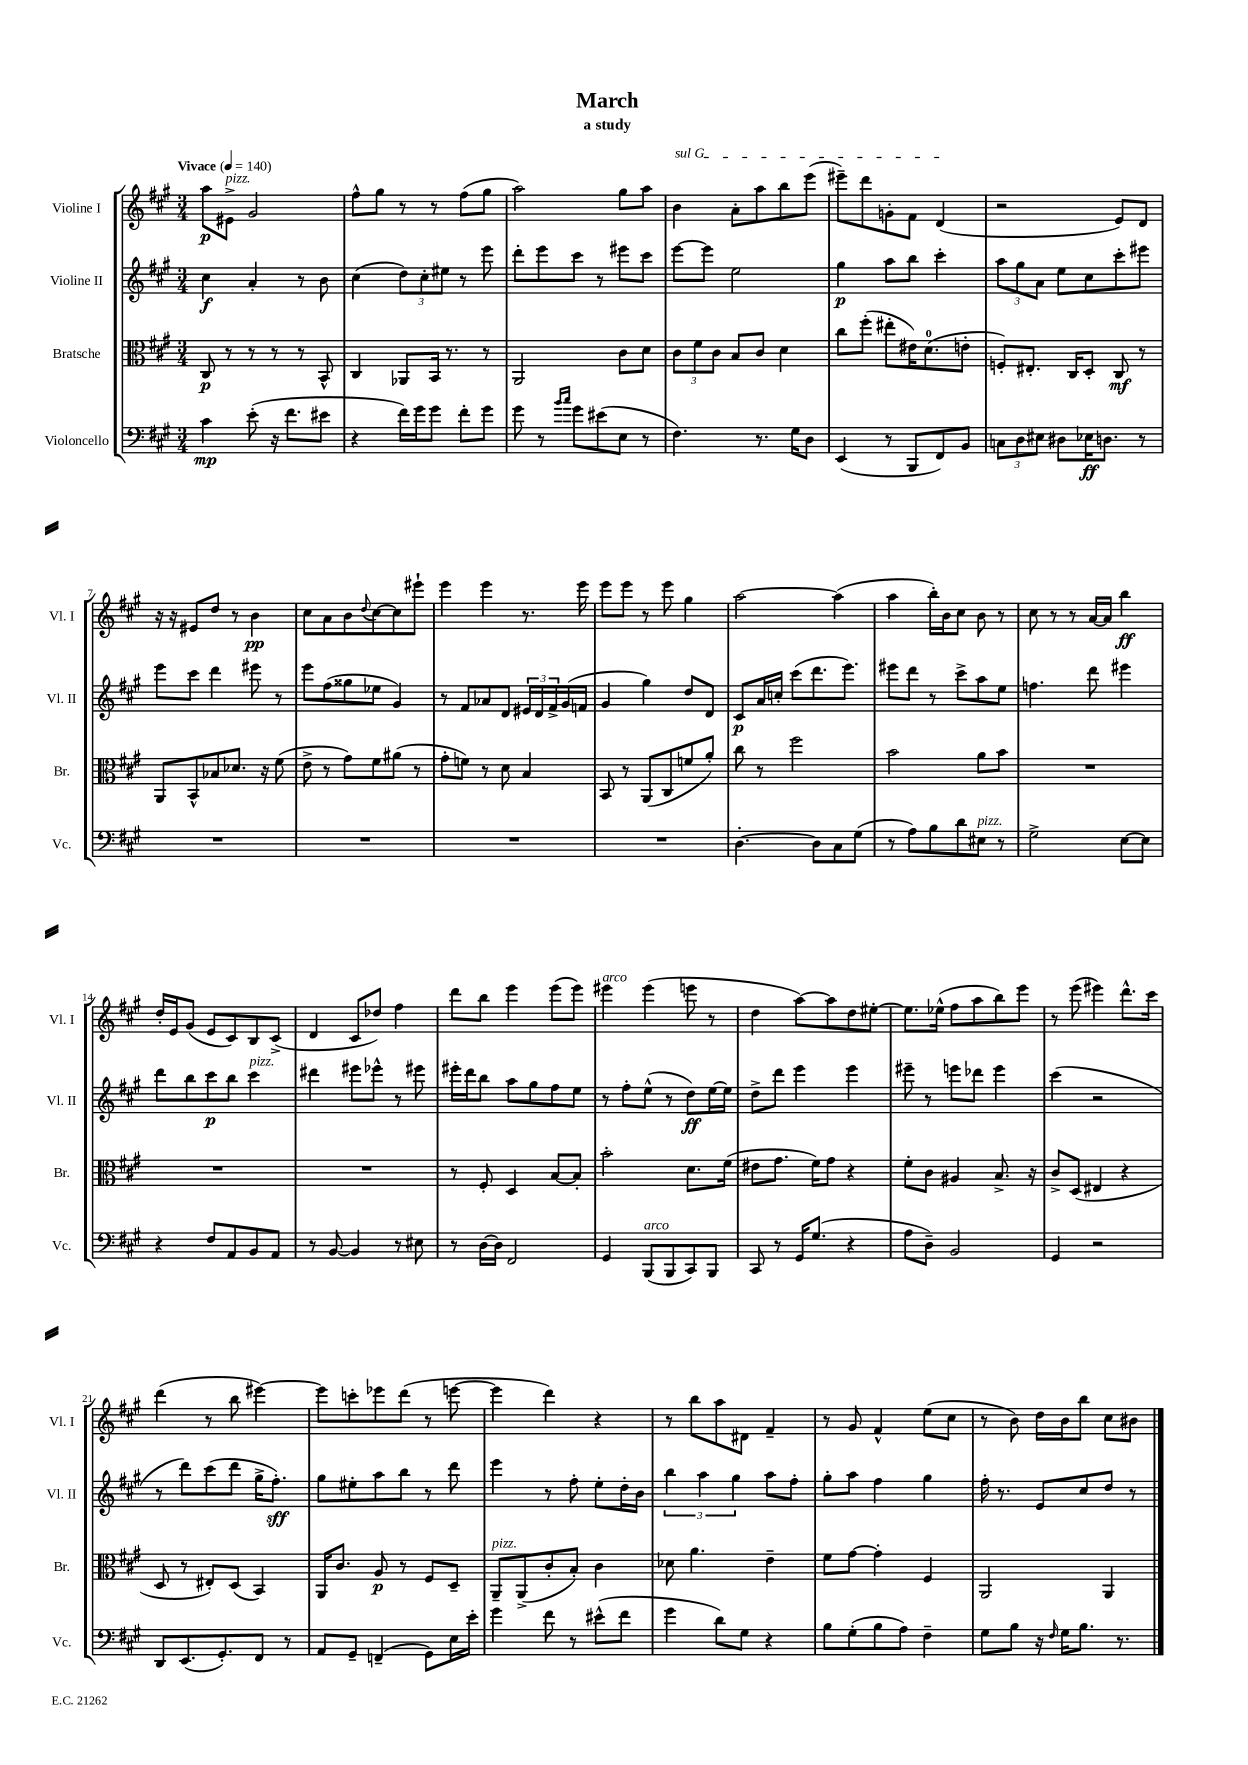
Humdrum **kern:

**kern	**dynam	**kern	**dynam	**kern	**dynam	**kern	**dynam
*part4	*part4	*part3	*part3	*part2	*part2	*part1	*part1
*staff4	*staff4	*staff3	*staff3	*staff2	*staff2	*staff1	*staff1
*I"Violoncello	*	*I"Bratsche	*	*I"Violine II	*	*I"Violine I	*
*I'Vc.	*	*I'Br.	*	*I'Vl. II	*	*I'Vl. I	*
*clefF4	*	*clefC3	*	*clefG2	*	*clefG2	*
*k[f#c#g#]	*	*k[f#c#g#]	*	*k[f#c#g#]	*	*k[f#c#g#]	*
*M3/4	*	*M3/4	*	*M3/4	*	*M3/4	*
*MM140	*	*MM140	*	*MM140	*	*MM140	*
=1	=1	=1	=1	=1	=1	=1	=1
!	!	!	!	!	!	!LO:TX:a:B:t=Vivace	!
4c#\	mp	8C#/	p	4cc#\	f	8aa\L	p
!	!	!	!	!	!	!LO:TX:a:i:t=pizz.	!
.	.	8r	.	.	.	8e#X^\J	.
(8e'\	.	8r	.	4a'/	.	2g#/	.
16r	.	8r	.	.	.	.	.
8.f#\L	.	.	.	.	.	.	.
.	.	8r	.	8r	.	.	.
8e#X\J	.	8BB^^/	.	8b\	.	.	.
=2	=2	=2	=2	=2	=2	=2	=2
4r	.	4C#/	.	(4cc#\	.	8ff#^^\L	.
.	.	.	.	.	.	8gg#\J	.
16f#\LL)	.	8AA-X/L	.	12dd\L)	.	8r	.
16g#\J	.	.	.	.	.	.	.
.	.	.	.	12cc#'\	.	.	.
8g#\J	.	16BB/Jk	.	.	.	8r	.
.	.	.	.	12ee#X\J	.	.	.
.	.	8.r	.	.	.	.	.
8f#'\L	.	.	.	8r	.	(8ff#\L	.
8g#\J	.	8r	.	8eee\	.	8gg#\J	.
=3	=3	=3	=3	=3	=3	=3	=3
8g#\	.	2AA/	.	8ddd'\L	.	2aa\)	.
8r	.	.	.	8eee\	.	.	.
16qqb/LL	.	.	.	.	.	.	.
16qqcc#/JJ	.	.	.	.	.	.	.
8g#\L	.	.	.	8ccc#\J	.	.	.
(8e#X\	.	.	.	8r	.	.	.
8E\J	.	8c#\L	.	8eee#X\L	.	8gg#\L	.
8r	.	8d\J	.	8ccc#\J	.	8aa\J	.
=4	=4	=4	=4	=4	=4	=4	=4
!	!	!	!	!	!	!LO:TX:a:i:t=sul G	!
4.F#\)	.	12c#\L	.	[8eee\L	.	4b\	.
.	.	12f#\	.	.	.	.	.
.	.	.	.	8eee\J]	.	.	.
.	.	12c#\J	.	.	.	.	.
.	.	8B/L	.	2ee\	.	8a'\L	.
8.r	.	8c#/J	.	.	.	8aa\	.
.	.	4d\	.	.	.	8bb\	.
16G#\KL	.	.	.	.	.	.	.
8D\J	.	.	.	.	.	(8eee\J	.
=5	=5	=5	=5	=5	=5	=5	=5
(4EE/	.	8cc#\L	.	4gg#\	p	8eee#X~\L)	.
.	.	(8ff#'\J	.	.	.	8ddd\	.
8r	.	8ee#X'\L	.	8aa\L	.	8gn'\	.
8BBB/L	.	16e#X\K)	.	8bb\J	.	8f#\J	.
.	.	(8.d\	.	.	.	.	.
8FF#/)	.	.	.	4ccc#'\	.	(4d/	.
8BB/J	.	8en'\J	.	.	.	.	.
=6	=6	=6	=6	=6	=6	=6	=6
12Cn\L	.	8Fn'/L)	.	12aa\L	.	2r	.
12D\	.	.	.	12gg#\	.	.	.
.	.	8.E#X'/J	.	.	.	.	.
12E#X\J	.	.	.	12a\J	.	.	.
8D#X\L	.	.	.	8ee\L	.	.	.
.	.	16C#/KL	.	.	.	.	.
16E-X\K	ff	8D'/J	.	8cc#\	.	.	.
8.Dn\J	.	.	.	.	.	.	.
.	.	8C#/	mf	8ccc#'\	.	8e/L)	.
8r	.	8r	.	8eee#X\J	.	8d/J	.
!!LO:LB:g=z
=7	=7	=7	=7	=7	=7	=7	=7
2.r	.	8AA/L	.	8eee\L	.	16r	.
.	.	.	.	.	.	16r	.
.	.	8BB^^/	.	8ccc#\J	.	8e#X/L	.
.	.	8B-X/	.	4ddd\	.	8dd/J	.
.	.	8.d-X/J	.	.	.	8r	.
.	.	.	.	8eee#X\	.	4b\	pp
.	.	16r	.	.	.	.	.
.	.	(8f#\	.	8r	.	.	.
=8	=8	=8	=8	=8	=8	=8	=8
2.r	.	8e^\	.	8eee\L	.	8cc#\L	.
.	.	8r	.	(8ff#\	.	8a\	.
.	.	8g#\L)	.	8gg##X\	.	8b\	.
.	.	.	.	.	.	8qqdd/	.
.	.	8f#\	.	8ee-X\J	.	[8cc#\	.
.	.	(8a#X\J	.	4g#/)	.	8cc#\]	.
.	.	8r	.	.	.	8eee#X`\J	.
=9	=9	=9	=9	=9	=9	=9	=9
2.r	.	8g#'\L	.	8r	.	4eee\	.
.	.	8fn\J)	.	8f#/L	.	.	.
.	.	8r	.	8a-X/	.	4eee\	.
.	.	8d\	.	8d/J	.	.	.
.	.	4B/	.	24e#X/LL	.	8.r	.
.	.	.	.	24d/	.	.	.
.	.	.	.	24f#^/	.	.	.
.	.	.	.	(16g#/	.	.	.
.	.	.	.	16fn/JJ	.	16eee\	.
=10	=10	=10	=10	=10	=10	=10	=10
2.r	.	8BB/	.	4g#/	.	8eee\L	.
.	.	8r	.	.	.	8eee\J	.
.	.	(8AA/L	.	4gg#\)	.	8r	.
.	.	8C#/	.	.	.	8eee\	.
.	.	8fn/	.	8dd/L	.	4gg#\	.
.	.	8a'/J)	.	8d/J	.	.	.
=11	=11	=11	=11	=11	=11	=11	=11
[4.D'\	.	8cc#\	.	8c#/L	p	[2aa\	.
.	.	8r	.	16a/L	.	.	.
.	.	.	.	16ccn'/JJ	.	.	.
.	.	2ff#\	.	(8ccc#\L	.	.	.
8D\L]	.	.	.	8.ddd\	.	.	.
8C#\	.	.	.	.	.	(4aa\]	.
.	.	.	.	8.eee\J)	.	.	.
(8G#\J	.	.	.	.	.	.	.
=12	=12	=12	=12	=12	=12	=12	=12
8r	.	2b\	.	8eee#X\L	.	4aa\	.
8A\L)	.	.	.	8ddd\J	.	.	.
8B\	.	.	.	8r	.	16bb'\LL)	.
.	.	.	.	.	.	16b\J	.
8d\	.	.	.	8ccc#^\L	.	8cc#\J	.
!LO:TX:a:i:t=pizz.	!	!	!	!	!	!	!
8E#X\J	.	8a\L	.	8aa\	.	8b\	.
8r	.	8b\J	.	8ee\J	.	8r	.
=13	=13	=13	=13	=13	=13	=13	=13
2G#^\	.	2.r	.	4.ffn\	.	8cc#\	.
.	.	.	.	.	.	8r	.
.	.	.	.	.	.	8r	.
.	.	.	.	8ddd\	.	[16a/LL	.
.	.	.	.	.	.	16a/JJ]	.
[8E\L	.	.	.	4eee#X\	.	4bb\	ff
8E\J]	.	.	.	.	.	.	.
!!LO:LB:g=z
=14	=14	=14	=14	=14	=14	=14	=14
4r	.	2.r	.	8ddd\L	.	16dd'/LL	.
.	.	.	.	.	.	16e/J	.
.	.	.	.	8bb\	.	(8g#/J	.
8F#/L	.	.	.	8ccc#\	p	8e/L	.
8AA/	.	.	.	8bb\J	.	8c#/)	.
!	!	!	!	!LO:TX:a:i:t=pizz.	!	!	!
8BB/	.	.	.	4ccc#\	.	8B/	.
8AA/J	.	.	.	.	.	(8c#^/J	.
=15	=15	=15	=15	=15	=15	=15	=15
8r	.	2.r	.	4ddd#X\	.	4d/	.
[8BB/	.	.	.	.	.	.	.
4BB/]	.	.	.	8eee#X\L	.	8c#/L	.
.	.	.	.	8eee-X^^\J	.	8dd-X/J)	.
8r	.	.	.	8r	.	4ff#\	.
8E#X\	.	.	.	8eee#X\	.	.	.
=16	=16	=16	=16	=16	=16	=16	=16
8r	.	8r	.	16eee#X'\LL	.	8ddd\L	.
.	.	.	.	16ddd\J	.	.	.
[16D\LL	.	8F#'/	.	8bb\J	.	8bb\J	.
16D\JJ]	.	.	.	.	.	.	.
2FF#/	.	4D/	.	8aa\L	.	4eee\	.
.	.	.	.	8gg#\	.	.	.
.	.	[8B/L	.	8ff#\	.	(8eee\L	.
.	.	8B'/J]	.	8ee\J	.	8eee\J)	.
=17	=17	=17	=17	=17	=17	=17	=17
!	!	!	!	!	!	!LO:TX:a:i:t=arco	!
4GG#/	.	2b'\	.	8r	.	4eee#X\	.
.	.	.	.	8ff#'\L	.	.	.
!LO:TX:a:i:t=arco	!	!	!	!	!	!	!
(8BBB/L	.	.	.	(8ee^^\J	.	(4eee#\	.
8BBB/	.	.	.	8r	.	.	.
8CC#/)	.	8.d\L	.	8dd\L)	ff	8eeen\	.
8BBB/J	.	.	.	[16ee\L	.	8r	.
.	.	(16f#\Jk	.	16ee\JJ]	.	.	.
=18	=18	=18	=18	=18	=18	=18	=18
8CC#/	.	8e#X\L	.	8dd^\L	.	4dd\	.
8r	.	8.g#\J	.	8ddd\J	.	.	.
16GG#/KL	.	.	.	4eee\	.	[8aa\L)	.
(8.G#/J	.	16f#\KL)	.	.	.	.	.
.	.	8g#\J	.	.	.	8aa\]	.
4r	.	4r	.	4eee\	.	8dd\	.
.	.	.	.	.	.	[8ee#X'\J	.
=19	=19	=19	=19	=19	=19	=19	=19
8A\L	.	8f#'\L	.	8eee#X~\	.	8.ee#\L]	.
8D~\J)	.	8c#\J	.	8r	.	.	.
.	.	.	.	.	.	(16ee-X^^\Jk	.
2BB/	.	4A#X/	.	8eeen\L	.	8ff#\L	.
.	.	.	.	8ddd-X\J	.	8aa\	.
.	.	8.B^/	.	4eee\	.	8bb\)	.
.	.	.	.	.	.	8eee\J	.
.	.	16r	.	.	.	.	.
=20	=20	=20	=20	=20	=20	=20	=20
4GG#/	.	8c#^/L	.	(4ccc#\	.	8r	.
.	.	(8D/J	.	.	.	(8eee\	.
2r	.	4E#X/	.	2r	.	4eee#X\)	.
.	.	4r	.	.	.	8.ddd^^\L	.
.	.	.	.	.	.	16ccc#\Jk	.
!!LO:LB:g=z
=21	=21	=21	=21	=21	=21	=21	=21
8DD/L	.	8D/	.	8r	.	(4ddd\	.
(8.EE/	.	8r	.	8ddd\L)	.	.	.
.	.	8E#X'/L)	.	(8ccc#\	.	8r	.
8.GG#'/)	.	.	.	.	.	.	.
.	.	(8D/J	.	8ddd\J	.	8bb\	.
8FF#/J	.	4BB/)	.	16gg#^\KL	.	[4eee#X\)	.
.	.	.	.	8.ff#'\J)	sff	.	.
8r	.	.	.	.	.	.	.
=22	=22	=22	=22	=22	=22	=22	=22
8AA/L	.	16AA/KL	.	8gg#\L	.	8eee#\L]	.
.	.	8.c#/J	.	.	.	.	.
8GG#~/J	.	.	.	8ee#X'\	.	8cccn'\	.
(4FFn~/	.	8A/	p	8aa\	.	8eee-X\	.
.	.	8r	.	8bb\J	.	(8ddd\J	.
8GG#\L)	.	8F#/L	.	8r	.	8r	.
16E\L	.	8D~/J	.	8ddd\	.	[8eeen\	.
16e'\JJ	.	.	.	.	.	.	.
=23	=23	=23	=23	=23	=23	=23	=23
!	!	!LO:TX:a:i:t=pizz.	!	!	!	!	!
4g#\	.	8AA~/L	.	4eee\	.	4eee\]	.
.	.	(8AA^/	.	.	.	.	.
8f#\	.	8c#'/	.	8r	.	4ddd\)	.
8r	.	8B'/J)	.	8ff#'\	.	.	.
(8e#X^^\L	.	4c#\	.	8ee'\L	.	4r	.
8f#\J	.	.	.	16dd'\L	.	.	.
.	.	.	.	16b\JJ	.	.	.
=24	=24	=24	=24	=24	=24	=24	=24
4g#\	.	8d-X\	.	6bb\	.	8r	.
.	.	4.a\	.	.	.	8bb\L	.
.	.	.	.	6aa\	.	.	.
8d\L)	.	.	.	.	.	8aa\	.
.	.	.	.	6gg#\	.	.	.
8G#\J	.	.	.	.	.	8d#X\J	.
4r	.	4e~\	.	8aa\L	.	4f#~/	.
.	.	.	.	8ff#'\J	.	.	.
=25	=25	=25	=25	=25	=25	=25	=25
8B\L	.	8f#\L	.	8gg#'\L	.	8r	.
(8G#'\	.	[8g#\J	.	8aa\J	.	8g#/	.
8B\	.	4g#'\]	.	4ff#\	.	4f#^^/	.
8A\J)	.	.	.	.	.	.	.
4F#~\	.	4F#/	.	4gg#\	.	(8ee\L	.
.	.	.	.	.	.	8cc#\J	.
=26	=26	=26	=26	=26	=26	=26	=26
8G#\L	.	2AA/	.	16ff#'\	.	8r	.
.	.	.	.	8.r	.	.	.
8B\J	.	.	.	.	.	8b\)	.
16r	.	.	.	8e/L	.	16dd\LL	.
16qqF#/	.	.	.	.	.	.	.
16G#\KL	.	.	.	.	.	16b\J	.
8.B\J	.	.	.	8cc#/	.	8bb\J	.
.	.	4AA/	.	8dd/J	.	8cc#\L	.
8.r	.	.	.	.	.	.	.
.	.	.	.	8r	.	8b#X\J	.
==	==	==	==	==	==	==	==
*-	*-	*-	*-	*-	*-	*-	*-
